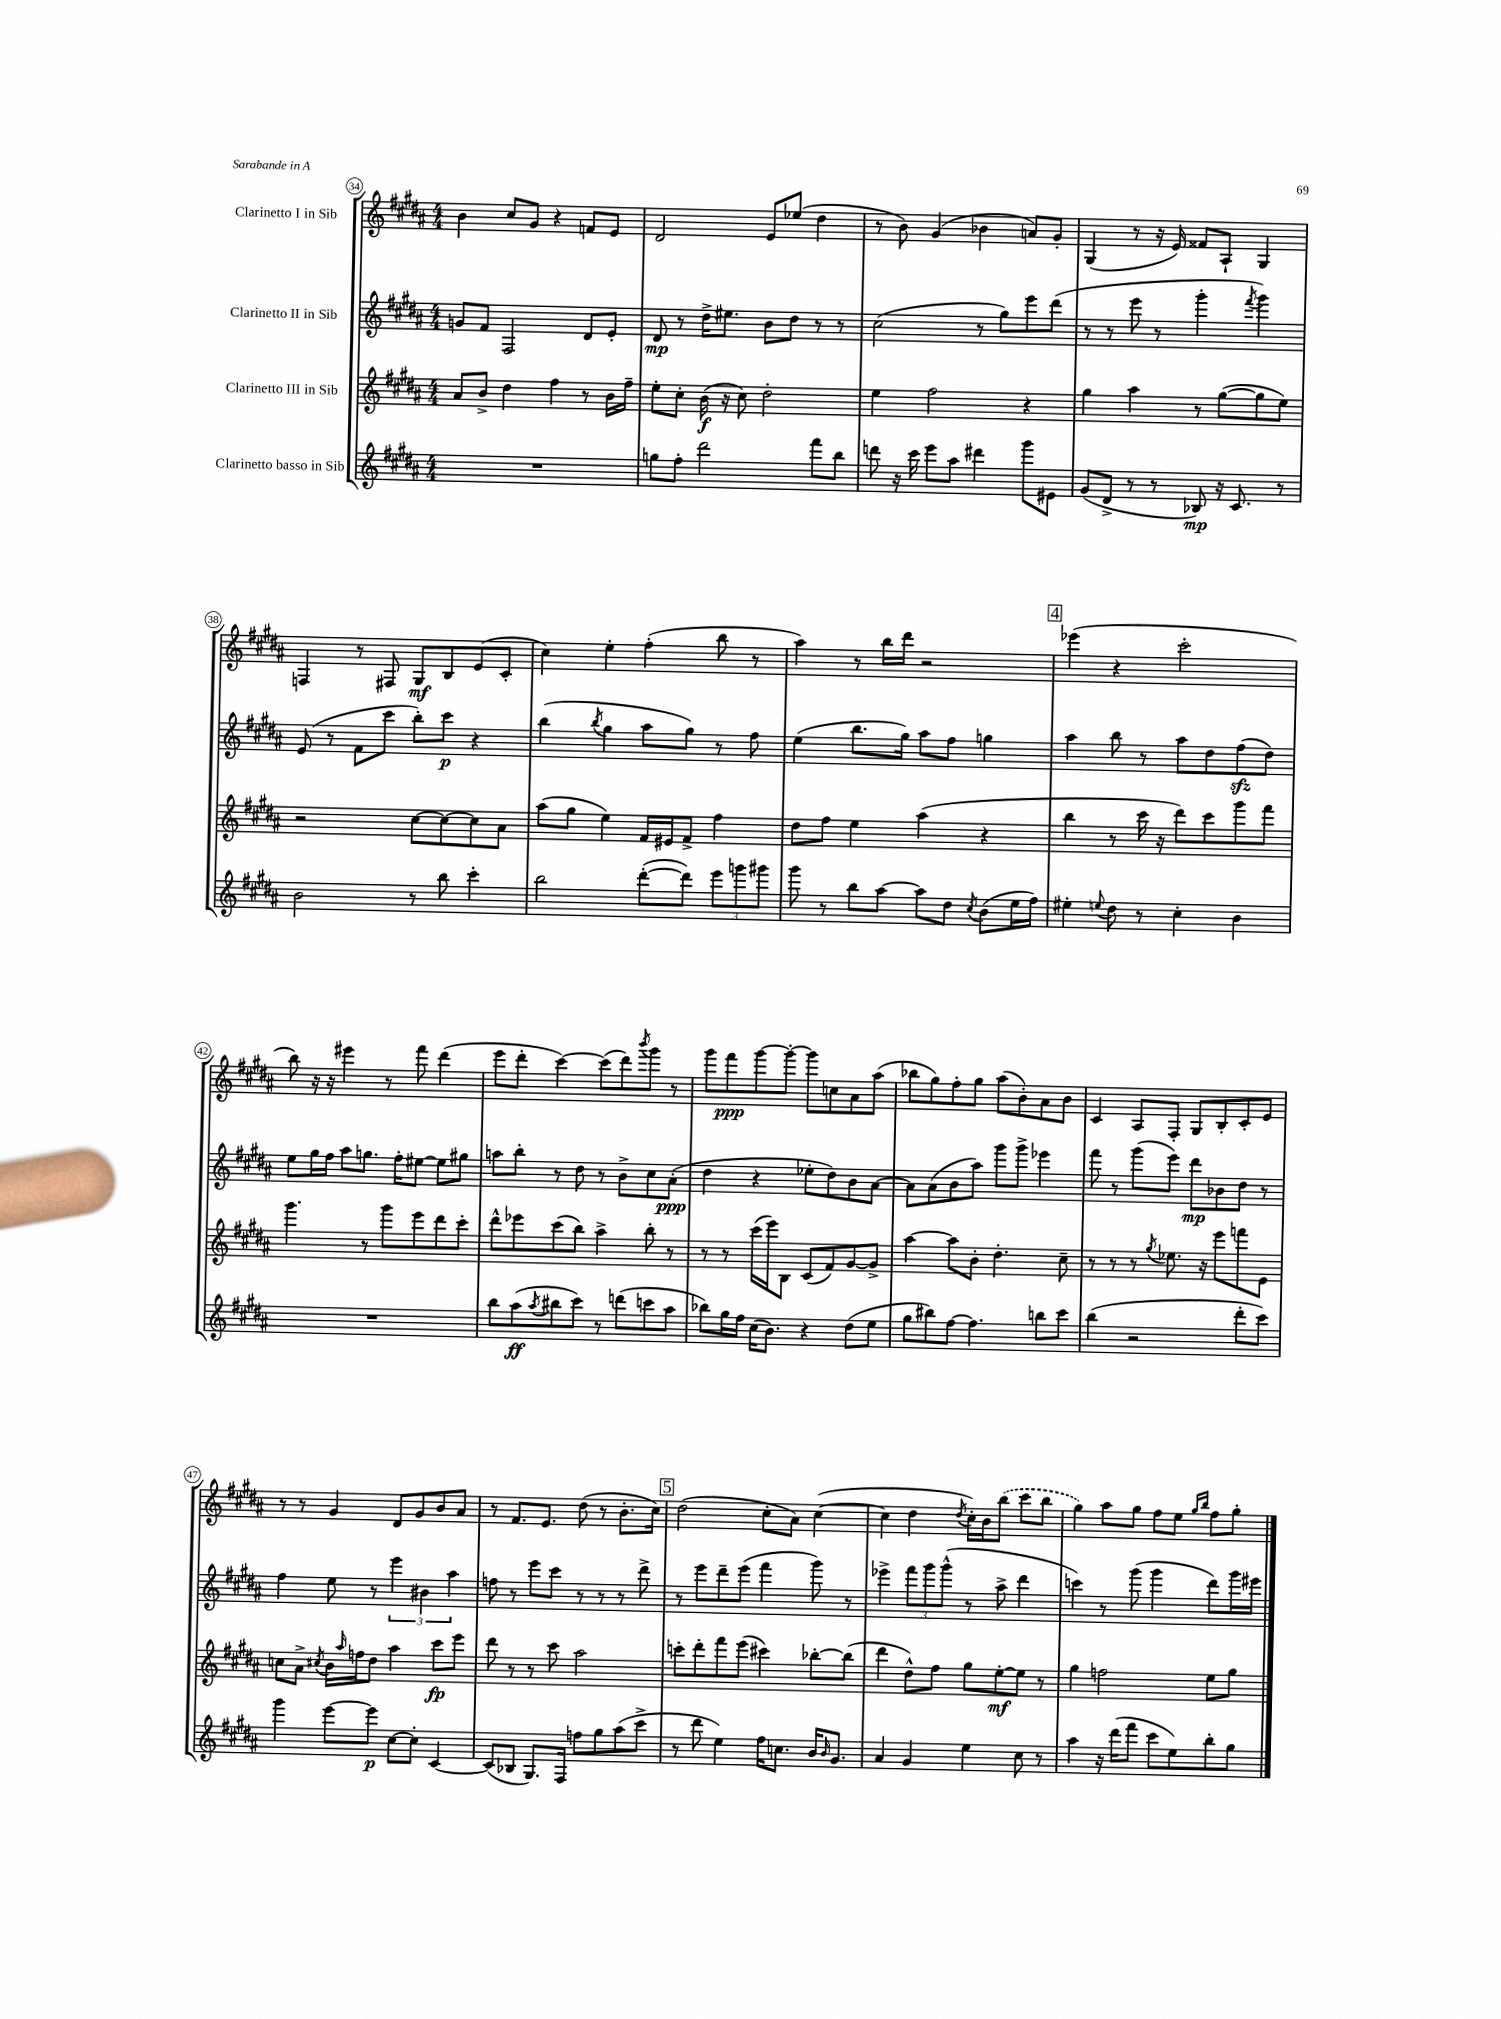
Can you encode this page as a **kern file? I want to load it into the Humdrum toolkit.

**kern	**dynam	**kern	**dynam	**kern	**dynam	**kern	**dynam
*part4	*part4	*part3	*part3	*part2	*part2	*part1	*part1
*staff4	*staff4	*staff3	*staff3	*staff2	*staff2	*staff1	*staff1
*I"Clarinetto basso in Sib	*	*I"Clarinetto III in Sib	*	*I"Clarinetto II in Sib	*	*I"Clarinetto I in Sib	*
*clefG2	*	*clefG2	*	*clefG2	*	*clefG2	*
*k[f#c#g#d#a#]	*	*k[f#c#g#d#a#]	*	*k[f#c#g#d#a#]	*	*k[f#c#g#d#a#]	*
*M4/4	*	*M4/4	*	*M4/4	*	*M4/4	*
=34	=34	=34	=34	=34	=34	=34	=34
1r	.	8a#/L	.	8gn/L	.	4b\	.
.	.	8b^/J	.	8f#/J	.	.	.
.	.	4dd#\	.	2F#/	.	8cc#/L	.
.	.	.	.	.	.	8g#/J	.
.	.	4ff#\	.	.	.	4r	.
.	.	8r	.	8d#/L	.	8fn/L	.
.	.	16b\LL	.	8e'/J	.	8e/J	.
.	.	16ff#~\JJ	.	.	.	.	.
=35	=35	=35	=35	=35	=35	=35	=35
8ggn\L	.	8ee'\L	.	8d#/	mp	2d#/	.
8ff#'\J	.	8cc#'\J	.	8r	.	.	.
2ddd#\	.	(16b\	f	16dd#^\KL	.	.	.
.	.	16r	.	8.ee#X\J	.	.	.
.	.	8cc#\)	.	.	.	.	.
.	.	2dd#'\	.	8b\L	.	8e/L	.
.	.	.	.	8dd#\J	.	(8ee-X/J	.
8fff#\L	.	.	.	8r	.	4dd#\	.
8bb\J	.	.	.	8r	.	.	.
=36	=36	=36	=36	=36	=36	=36	=36
8dddn\	.	4ee\	.	(2cc#\	.	8r	.
16r	.	.	.	.	.	8b\)	.
16ccc#\	.	.	.	.	.	.	.
8eee\L	.	2ff#\	.	.	.	(4g#/	.
8aa#\J	.	.	.	.	.	.	.
4ddd#X\	.	.	.	8r	.	4b-X\	.
.	.	.	.	8gg#\L)	.	.	.
8ggg#\L	.	4r	.	8eee\	.	8an/L)	.
8e#X\J	.	.	.	(8ddd#\J	.	8g#'/J	.
=37	=37	=37	=37	=37	=37	=37	=37
(8g#/L	.	4gg#\	.	8r	.	(4G#/	.
8d#^/J	.	.	.	8r	.	.	.
8r	.	4aa#\	.	8eee\	.	8r	.
8r	.	.	.	8r	.	16r	.
.	.	.	.	.	.	16e/)	.
8B-X/)	mp	8r	.	4ggg#'\	.	8f##X/L	.
16r	.	([8gg#\L	.	.	.	8A#`/J	.
8.c#/	.	.	.	.	.	.	.
.	.	.	.	8qfff#/	.	.	.
.	.	8gg#\]	.	4ggg#\)	.	4G#/	.
8r	.	8ee\J)	.	.	.	.	.
!!LO:LB:g=z
=38	=38	=38	=38	=38	=38	=38	=38
2b\	.	2r	.	(8e/	.	4Fn/	.
.	.	.	.	8r	.	.	.
.	.	.	.	8f#\L	.	8r	.
.	.	.	.	8ccc#\J	.	8F#X/	.
8r	.	[8cc#\L	.	8bb'\L)	.	8G#/L	mf
8bb\	.	8cc#\_	.	8ccc#\J	p	8B/	.
4ccc#'\	.	8cc#\]	.	4r	.	(8e/	.
.	.	8a#\J	.	.	.	8c#'/J	.
=39	=39	=39	=39	=39	=39	=39	=39
2bb\	.	(8aa#\L	.	(4bb\	.	4cc#\)	.
.	.	8gg#\J	.	.	.	.	.
.	.	.	.	8qbb/	.	.	.
.	.	4ee\)	.	4gg#\	.	4ee'\	.
([8ddd#'\L	.	16f#/LL	.	8aa#\L	.	(4ff#'\	.
.	.	16e#X/J	.	.	.	.	.
8ddd#\J])	.	8f#^/J	.	8gg#\J)	.	.	.
12eee\L	.	4ff#\	.	8r	.	8bb\	.
12gggn\	.	.	.	.	.	.	.
.	.	.	.	8ff#\	.	8r	.
12ggg#X\J	.	.	.	.	.	.	.
=40	=40	=40	=40	=40	=40	=40	=40
8ggg#\	.	8dd#\L	.	(4ee\	.	4aa#\)	.
8r	.	8ff#\J	.	.	.	.	.
8bb\L	.	4ee\	.	8.bb\L	.	8r	.
[8aa#\J	.	.	.	.	.	16bb\LL	.
.	.	.	.	16gg#\Jk)	.	16ddd#\JJ	.
8aa#\L]	.	(4aa#\	.	8aa#\L	.	2r	.
8dd#\J	.	.	.	8ff#\J	.	.	.
8qcc#/	.	.	.	.	.	.	.
(8b\L	.	4r	.	4ggn\	.	.	.
16ee\L	.	.	.	.	.	.	.
16ff#\JJ)	.	.	.	.	.	.	.
!!LO:REH:place=s1:t=4
=41	=41	=41	=41	=41	=41	=41	=41
4ee#X'\	.	4bb\	.	4aa#\	.	(4eee-X\	.
8qqeen/	.	.	.	.	.	.	.
8dd#\	.	8r	.	8bb\	.	4r	.
8r	.	16ccc#\	.	8r	.	.	.
.	.	16r	.	.	.	.	.
4cc#'\	.	8ddd#\L)	.	8aa#\L	.	2ccc#'\	.
.	.	8ccc#\	.	8dd#\	.	.	.
4b\	.	8ggg#\	.	(8ff#zz\	.	.	.
.	.	8fff#\J	.	8dd#\J)	.	.	.
!!LO:LB:g=z
=42	=42	=42	=42	=42	=42	=42	=42
1r	.	4.ggg#\	.	8ee\L	.	8bb\)	.
.	.	.	.	16gg#\L	.	16r	.
.	.	.	.	16ff#\JJ	.	16r	.
.	.	.	.	8aa#\L	.	4eee#X\	.
.	.	8r	.	8.ggn\J	.	.	.
.	.	8ggg#\L	.	.	.	8r	.
.	.	.	.	16ff#'\KL	.	.	.
.	.	8eee\	.	[8ee#X\J	.	8fff#\	.
.	.	8ddd#\	.	8ee#\L]	.	(4ddd#\	.
.	.	8ccc#'\J	.	8gg#X\J	.	.	.
=43	=43	=43	=43	=43	=43	=43	=43
8bb\L	.	8ddd#^^\L	.	8aan\L	.	8eee\L	.
(8aa#\	ff	8eee-X\	.	8bb'\J	.	8ddd#'\J	.
8qaa#/	.	.	.	.	.	.	.
8bb#X\	.	(8ccc#\	.	8r	.	[4ccc#\)	.
8ccc#\J)	.	8bb\J)	.	8dd#\	.	.	.
8r	.	4aa#^\	.	8r	.	(8ccc#\L]	.
(8dddn\L	.	.	.	8b^\L	.	8ddd#\)	.
.	.	.	.	.	.	8qbbb/	.
8cccn\	.	8bb'\	.	8cc#\	.	8ggg#\J	.
8aa#\J	.	8r	.	(8a#'\J	ppp	8r	.
=44	=44	=44	=44	=44	=44	=44	=44
8bb-X\L)	.	8r	.	4dd#\	.	8ggg#\L	.
16gg#\L	.	8r	.	.	.	8fff#\	ppp
16ff#\JJ	.	.	.	.	.	.	.
(16cc#\KL	.	(16ccc#\LL	.	4r	.	[8ggg#\	.
8.b\J)	.	16eee\J)	.	.	.	.	.
.	.	8B\J	.	.	.	8ggg#'\J_	.
4r	.	(8c#/L	.	8ee-X'\L	.	8ggg#\L]	.
.	.	8f#/)	.	8dd#\)	.	8ccn\	.
(8dd#\L	.	[8g#/	.	8b\	.	8a#\	.
8ee\J	.	8g#^/J]	.	[8a#\J	.	(8aa#\J	.
=45	=45	=45	=45	=45	=45	=45	=45
8gg#\L	.	[4aa#\	.	8a#\L]	.	8bb-X\L	.
8bb#X\)	.	.	.	(8a#\	.	8gg#\)	.
[8ff#\J	.	8aa#\L]	.	8b\	.	8ff#'\	.
4.ff#\]	.	8b'\J	.	8aa#\J)	.	8gg#\J	.
.	.	4.dd#'\	.	8ggg#\L	.	(8aa#\L	.
.	.	.	.	8ggg#^\J	.	8b'\)	.
8bbn\L	.	.	.	4eee-X\	.	8a#\	.
8ccc#\J	.	8cc#~\	.	.	.	8b\J	.
=46	=46	=46	=46	=46	=46	=46	=46
(4bb\	.	8r	.	8fff#\	.	4c#/	.
.	.	8r	.	8r	.	.	.
2r	.	8r	.	(8ggg#\L	.	8A#/L	.
.	.	8qgg#/	.	.	.	.	.
.	.	8.ee-X\	.	8eee\J)	.	8F#'/J	.
.	.	.	.	8ddd#\L	mp	8G#/L	.
.	.	16r	.	.	.	.	.
.	.	8eee\L	.	8b-X\	.	8B'/	.
8ddd#'\L	.	8fffn\	.	8dd#\J	.	8c#'/	.
8ccc#\J)	.	8e\J	.	8r	.	8e/J	.
!!LO:LB:g=z
=47	=47	=47	=47	=47	=47	=47	=47
4ggg#\	.	8ccn\L	.	4ff#\	.	8r	.
.	.	8a#^\J	.	.	.	8r	.
.	.	8qcc#X/	.	.	.	.	.
[8eee\L	.	16b\LL	.	8ee\	.	4g#/	.
.	.	16qqaa#/	.	.	.	.	.
.	.	16ffn\J	.	.	.	.	.
8eee\J]	p	8dd#\J	.	8r	.	.	.
[8cc#\L	.	4aa#\	.	6eee\	.	8d#/L	.
8cc#'\J]	.	.	.	.	.	8g#/	.
.	.	.	.	6b#X\	.	.	.
[4c#/	.	8ccc#\L	fp	.	.	8b/	.
.	.	.	.	6aa#\	.	.	.
.	.	8eee\J	.	.	.	8a#/J	.
=48	=48	=48	=48	=48	=48	=48	=48
(8c#/L]	.	8ddd#\	.	8ffn\	.	8r	.
8B-X/J	.	8r	.	8r	.	8.f#/L	.
8.G#/L)	.	8r	.	8eee\L	.	.	.
.	.	.	.	.	.	8.e/J	.
.	.	8ccc#\	.	8ccc#\J	.	.	.
16F#/Jk	.	.	.	.	.	.	.
8ffn\L	.	2aa#\	.	8r	.	(8dd#\	.
8gg#\	.	.	.	8r	.	8r	.
(8aa#\	.	.	.	8r	.	8.b'\L	.
8ccc#^\J	.	.	.	8ddd#^\	.	.	.
.	.	.	.	.	.	16cc#\Jk)	.
!!LO:REH:place=s1:t=5
=49	=49	=49	=49	=49	=49	=49	=49
8r	.	8cccn'\L	.	8r	.	(2dd#\	.
8ddd#\	.	8ddd#'\	.	8eee\L	.	.	.
4ee\)	.	8fff#\	.	8ddd#~\	.	.	.
.	.	(8eee\J	.	(8eee\J	.	.	.
16ff#\KL	.	4ccc#X\)	.	4fff#\	.	8cc#'\L	.
8.ccn\J	.	.	.	.	.	.	.
.	.	.	.	.	.	8a#\J)	.
16b/KL	.	[8bb-X'\L	.	8ggg#\)	.	([4cc#\	.
16qqb/	.	.	.	.	.	.	.
8.g#/J	.	.	.	.	.	.	.
.	.	(8bb-\J]	.	8r	.	.	.
=50	=50	=50	=50	=50	=50	=50	=50
4a#/	.	4ddd#\	.	4eee-X^\	.	4cc#\]	.
4g#/	.	8dd#^^\L)	.	12fff#\L	.	4dd#\	.
.	.	.	.	12ggg#\	.	.	.
.	.	8ff#\J	.	.	.	.	.
.	.	.	.	(12ggg#^^\J	.	.	.
.	.	.	.	.	.	8qdd#/	.
4ee\	.	8gg#\L	.	8r	.	16cc#'\LL)	.
.	.	.	.	.	.	16b\J	.
.	.	[8ee'\	mf	8aa#^\	.	(8bb\J	.
8cc#\	.	8ee\J]	.	4ddd#\	.	8ccc#\L	.
8r	.	8r	.	.	.	8bb\J	.
=51	=51	=51	=51	=51	=51	=51	=51
4aa#\	.	4gg#\	.	4cccn\)	.	4gg#\)	.
16r	.	2ffn\	.	8r	.	8aa#\L	.
(16ddd#\KL	.	.	.	.	.	.	.
8fff#\J	.	.	.	(8ggg#\	.	8gg#\J	.
8ccc#\L	.	.	.	4ggg#\	.	8ff#\L	.
8ee\)	.	.	.	.	.	8ee\J	.
.	.	.	.	.	.	16qqgg#/LL	.
.	.	.	.	.	.	16qqbb/JJ	.
8bb'\	.	8ee\L	.	8ddd#\L)	.	8ff#\L	.
8gg#\J	.	8gg#\J	.	16ggg#\L	.	8gg#'\J	.
.	.	.	.	16eee#X\JJ	.	.	.
==	==	==	==	==	==	==	==
*-	*-	*-	*-	*-	*-	*-	*-
